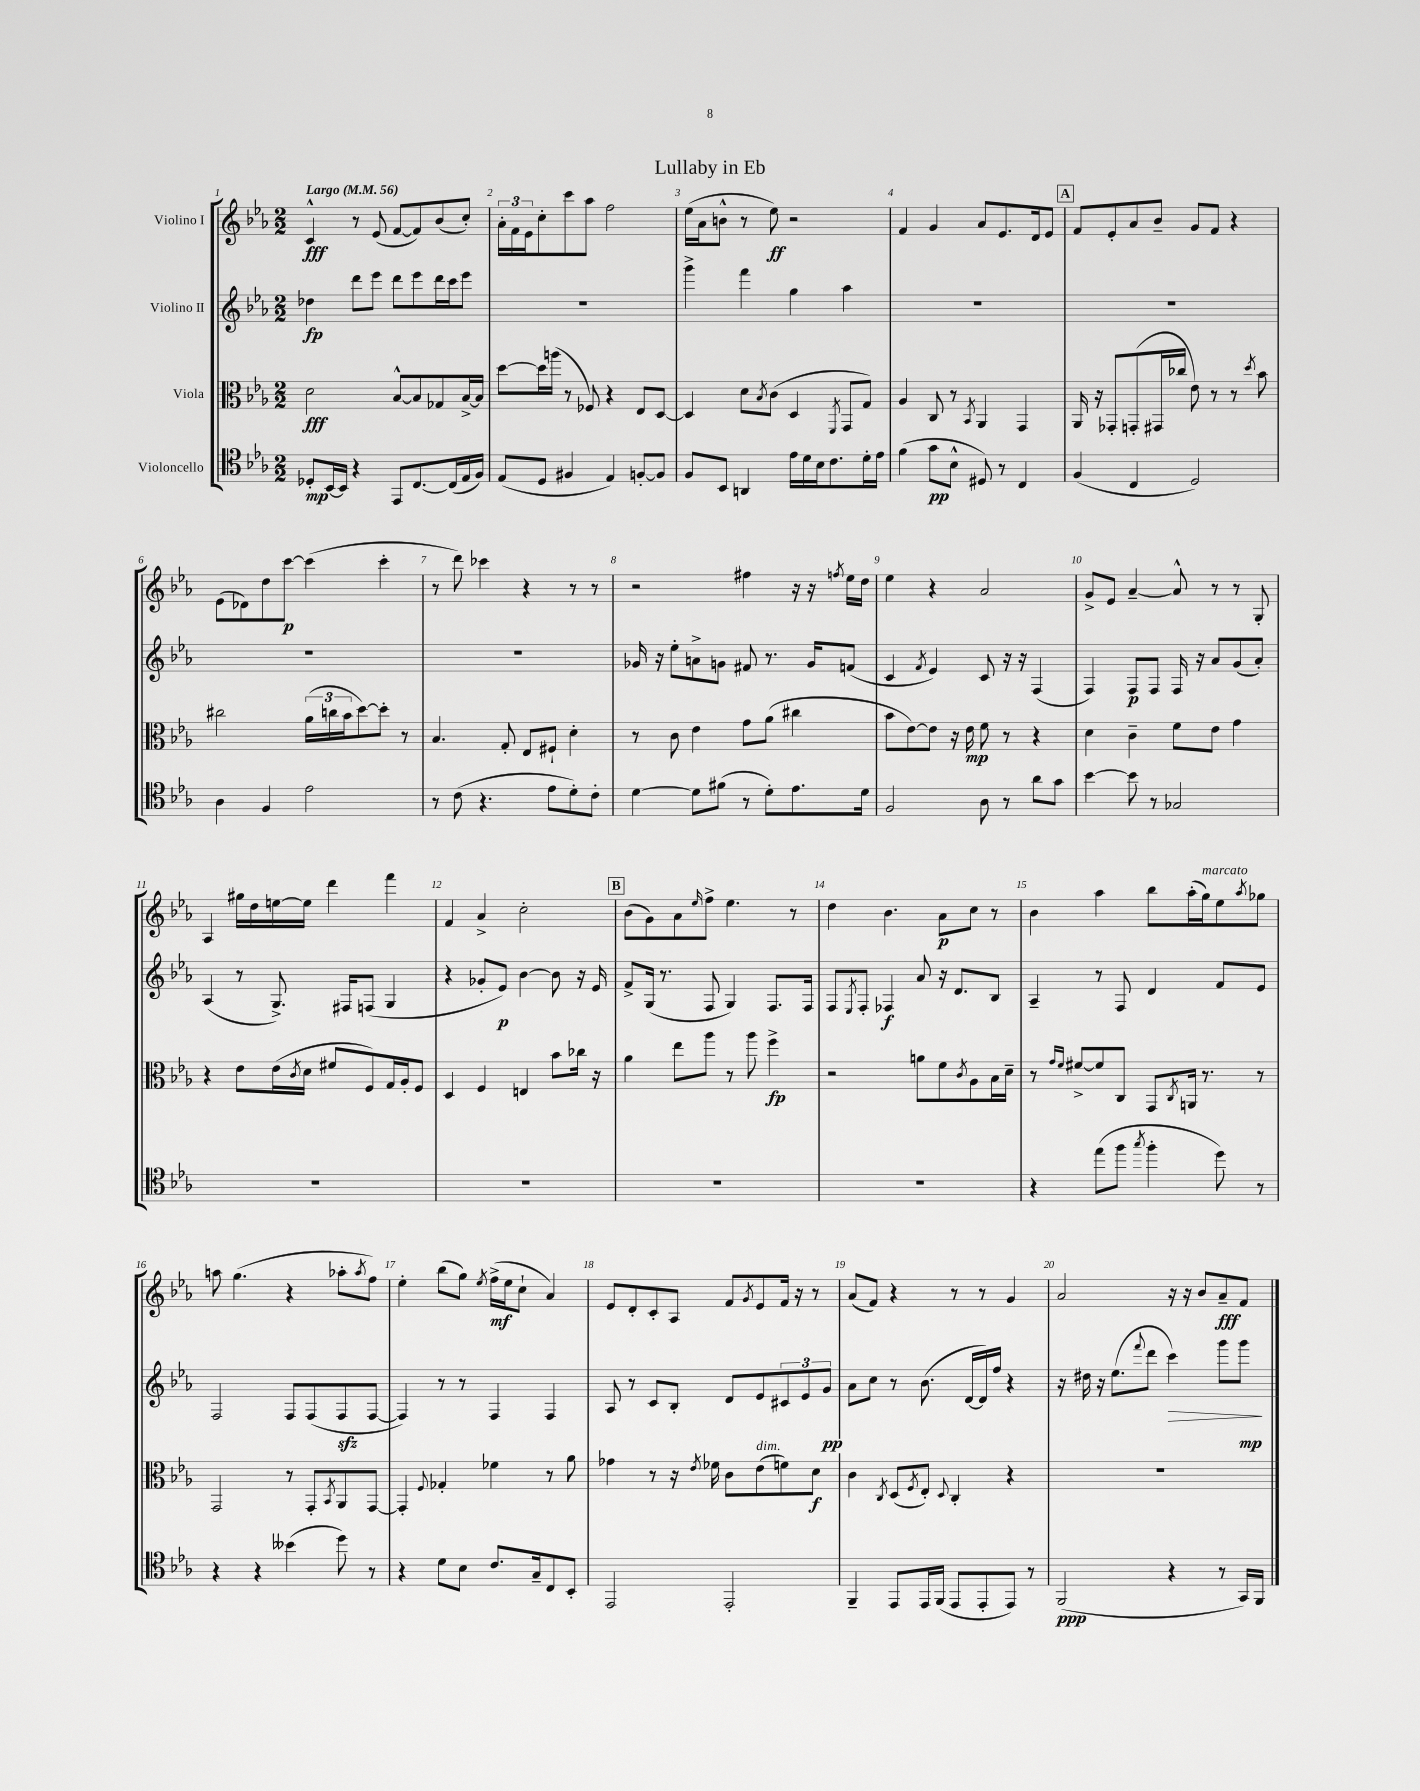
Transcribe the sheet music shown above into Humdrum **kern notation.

**kern	**kern	**kern	**kern
*staff4	*staff3	*staff2	*staff1
*clefC4	*clefC3	*clefG2	*clefG2
*k[b-e-a-]	*k[b-e-a-]	*k[b-e-a-]	*k[b-e-a-]
*M2/2	*M2/2	*M2/2	*M2/2
*MM56	*MM56	*MM56	*MM56
8D-'/L	2d\	4dd-\	4c^^/
[16BB-/L	.	.	.
16BB-/]JJ	.	.	.
4r	.	8ddd\L	8r
.	.	8eee-\J	(8e-/
8EE-/L	[8B-^^/L	8ddd\L	[8f/L
[8.C/	8B-/]	8eee-\	8f/])
.	8G-/	16ddd\L	(8b-/
(16C/]L	.	16ccc\J	.
16E-/	[16B-^/L	8eee-\J	8cc'/J)
16F/JJ)	16B-/]JJ	.	.
=	=	=	=
(8E-/L	[8dd\L	1r	24a-'\LL
.	.	.	24f\
.	.	.	24e-\J
8D/J	16dd\]L	.	8cc'\
.	(16aa\JJ	.	.
4F#/	8r	.	8ccc\
.	8F-/)	.	8aa-\J
4E-/)	4r	.	2ff\
[8F'/L	8E-/L	.	.
8F/]J	[8D/J	.	.
=	=	=	=
8F/L	4D/]	4ggg^\	(16ee-\LL
.	.	.	16a-\J
8BB-/J	.	.	8b^^\J
4AA/	8d\L	4fff\	8r
.	8qB-/	.	.
.	(8c\J	.	8ee-\)
16e-\LL	4D/	4gg\	2r
16d\	.	.	.
16B-\J	.	.	.
8.c\	.	.	.
.	8qFF/	.	.
.	8GG/L	4aa-\	.
16d'\L	8G/J)	.	.
16e-\JJ	.	.	.
=	=	=	=
(4f\	4A-/	1r	4f/
8g\L	8C/	.	4g/
8B-^^\J	8r	.	.
.	8qBB-/	.	.
8D#/)	4AA-/	.	8a-/L
8r	.	.	8.e-/
4C/	4GG/	.	.
.	.	.	16d/k
.	.	.	8e-/J
=	=	=	=
(4F/	16AA-/	1r	8f/L
.	16r	.	.
.	8GG-'/L	.	8e-'/
4C/	(8GG'/	.	8a-/
.	16GG#/L	.	8b-~/J
.	16cc-/JJ	.	.
2D/)	8e-\)	.	8g/L
.	8r	.	8f/J
.	8r	.	4r
.	8qdd/	.	.
.	8b-\	.	.
=	=	=	=
4A-\	2cc#\	1r	(8e-\L
.	.	.	8d-\)
4F/	.	.	8dd\
.	.	.	[8ccc\J
2e-\	(24a-\LL	.	(4ccc\]
.	24cc\	.	.
.	24b-\J	.	.
.	[8dd\)	.	.
.	8dd'\]J	.	4ccc'\
.	8r	.	.
=	=	=	=
8r	4.B-/	1r	8r
(8c\	.	.	8ddd\)
4.r	.	.	4ccc-\
.	8G'/	.	.
.	8E-/L	.	4r
8e-\L	8F#`/J	.	.
8d'\)	4d'\	.	8r
8c'\J	.	.	8r
=	=	=	=
[4d\	8r	16g-/	2r
.	.	16r	.
.	8c\	8ee-'\L	.
8d\]L	4e-\	8a^\	.
(8f#\J	.	8g\J	.
8r	8g\L	8f#/	4ff#\
8d'\L)	(8a-\J	8.r	.
8.e-\	4cc#\	.	16r
.	.	16g/LK	16r
.	.	.	8qff/
.	.	(8f/J	16ee-\LL
16d\Jk	.	.	16dd\JJ
=	=	=	=
2F/	8b-\L	4c/	4ee-\
.	[8e-\)	.	.
.	.	8qf/	.
.	8e-\]J	4e-/)	4r
.	16r	.	.
.	16e-\	.	.
8A-\	8f\	8c/	2a-/
8r	8r	16r	.
.	.	16r	.
8a-\L	4r	(4F/	.
8g\J	.	.	.
=	=	=	=
[4b-\	4d\	4F/)	8g^/L
.	.	.	8e-/J
8b-\]	4c~\	8F/L	[4a-~/
8r	.	8F/J	.
2G-/	8f\L	16F/	8a-^^/]
.	.	16r	.
.	8e-\J	8a-/L	8r
.	4g\	(8g/	8r
.	.	8a-'/J)	8G'/
=	=	=	=
1r	4r	(4A-/	4A-/
.	8e-\L	8r	16gg#\LL
.	.	.	16dd\
.	(16e-\L	8.G^/)	[16ee\
.	8qc/	.	.
.	16d\JJ	.	16ee\]JJ
.	8f#/L	.	4ddd\
.	.	16F#/LK	.
.	8F/)	(8F/J	.
.	16G/L	4G/	4fff\
.	16A-'/J	.	.
.	8F/J	.	.
=	=	=	=
1r	4D/	4r	4f/
.	4F/	8g-'/L	4a-^/
.	.	8e-/J)	.
.	4E/	[4b-\	2cc'\
.	8b-\L	8b-\]	.
.	16cc-\Jk	16r	.
.	16r	16e-/	.
=	=	=	=
1r	4a-\	8f^/L	(8b-\L
.	.	(16G/Jk	8g\)
.	.	8.r	.
.	8ee-\L	.	8a-\
.	.	.	16qqee-/
.	8aa-\J	8F/	8ff^\J
.	8r	4G/)	4.ee-\
.	8aa-\	.	.
.	4ff^\	8.F/L	.
.	.	.	8r
.	.	16F/Jk	.
=	=	=	=
1r	2r	8F/L	4dd\
.	.	8qE-/	.
.	.	8F'/J	.
.	.	4F-/	4.b-\
.	8a\L	8a-/	.
.	8f\	16r	8a-\L
.	.	8.d/L	.
.	8qc/	.	.
.	8A-\	.	8cc\J
.	16B-\L	8B-/J	8r
.	16d~\JJ	.	.
=	=	=	=
4r	8r	4A-~/	4b-\
.	16qqg/LL	.	.
.	16qqf/JJ	.	.
.	[8f#^/L	.	.
(8ee-\L	8f#/]	8r	4aa-\
8ff\J	8C/J	8F/	.
8qgg/	.	.	.
4ff'\	8GG/L	4d/	8bb-\L
.	8qC/	.	.
.	16AA/Jk	.	(16aa-'\L
.	8.r	.	16gg\J)
8dd\)	.	8f/L	8ee-\
.	.	.	8qaa-/
8r	8r	8e-/J	8gg-\J
=	=	=	=
4r	2GG/	2F/	8aa\
.	.	.	(4.gg\
4r	.	.	.
(4b--\	8r	8F/L	4r
.	8GG'/L	(8F/	.
.	8qBB-/	.	.
8dd\)	8AA-/	8F/	8aa-'\L
.	.	.	8qaa-/
8r	[8GG/J	[8F/J	8ff\J)
=	=	=	=
4r	4GG'/]	4F/])	4ee-'\
.	8qqF/	.	.
8d\L	4G-'/	8r	(8bb-\L
8B-\J	.	8r	8gg\J)
.	.	.	8qee-/
8.c/L	4f-\	4F/	(16ff^\LL
.	.	.	16ee-\J
.	.	.	8cc`\J
16G~/k	.	.	.
8C/	8r	4F/	4a-/)
8BB-'/J	8a-\	.	.
=	=	=	=
2EE-/	4g-\	8A-/	8e-/L
.	.	8r	8d'/
.	8r	8c/L	8c'/
.	16r	8B-'/J	8A-/J
.	8qe-/	.	.
.	16f-\	.	.
2EE-'/	8c\L	8d/L	8f/L
.	.	.	8qg/
.	(8e-\	8e-/	8e-/
.	8f\)	12c#/	16f/Jk
.	.	.	16r
.	.	12e-/	.
.	8d\J	.	8r
.	.	12g/J	.
=	=	=	=
4FF~/	4c\	8a-\L	(8a-/L
.	.	8cc\J	8f/J)
.	8qC/	.	.
8EE-/L	(8D/L	8r	4r
.	8qF/	.	.
16EE-/L	8E-'/J)	(8.b-\	.
(16FF/JJ	.	.	.
.	8qqD/	.	.
8EE-/L	4C'/	.	8r
.	.	[16d/LL	.
8EE-'/	.	16d/])	8r
.	.	16ff/JJ	.
8EE-/J)	4r	4r	4g/
8r	.	.	.
=	=	=	=
(2FF/	1r	16r	2a-/
.	.	16dd#\	.
.	.	16r	.
.	.	(8.ee-\L	.
.	.	8qqfff/	.
.	.	8ddd\J	.
4r	.	4ccc\)	16r
.	.	.	16r
.	.	.	8b-/L
8r	.	8ggg\L	8a-~/
16GG/LL)	.	8ggg\J	8f/J
16FF/JJ	.	.	.
==	==	==	==
*-	*-	*-	*-
